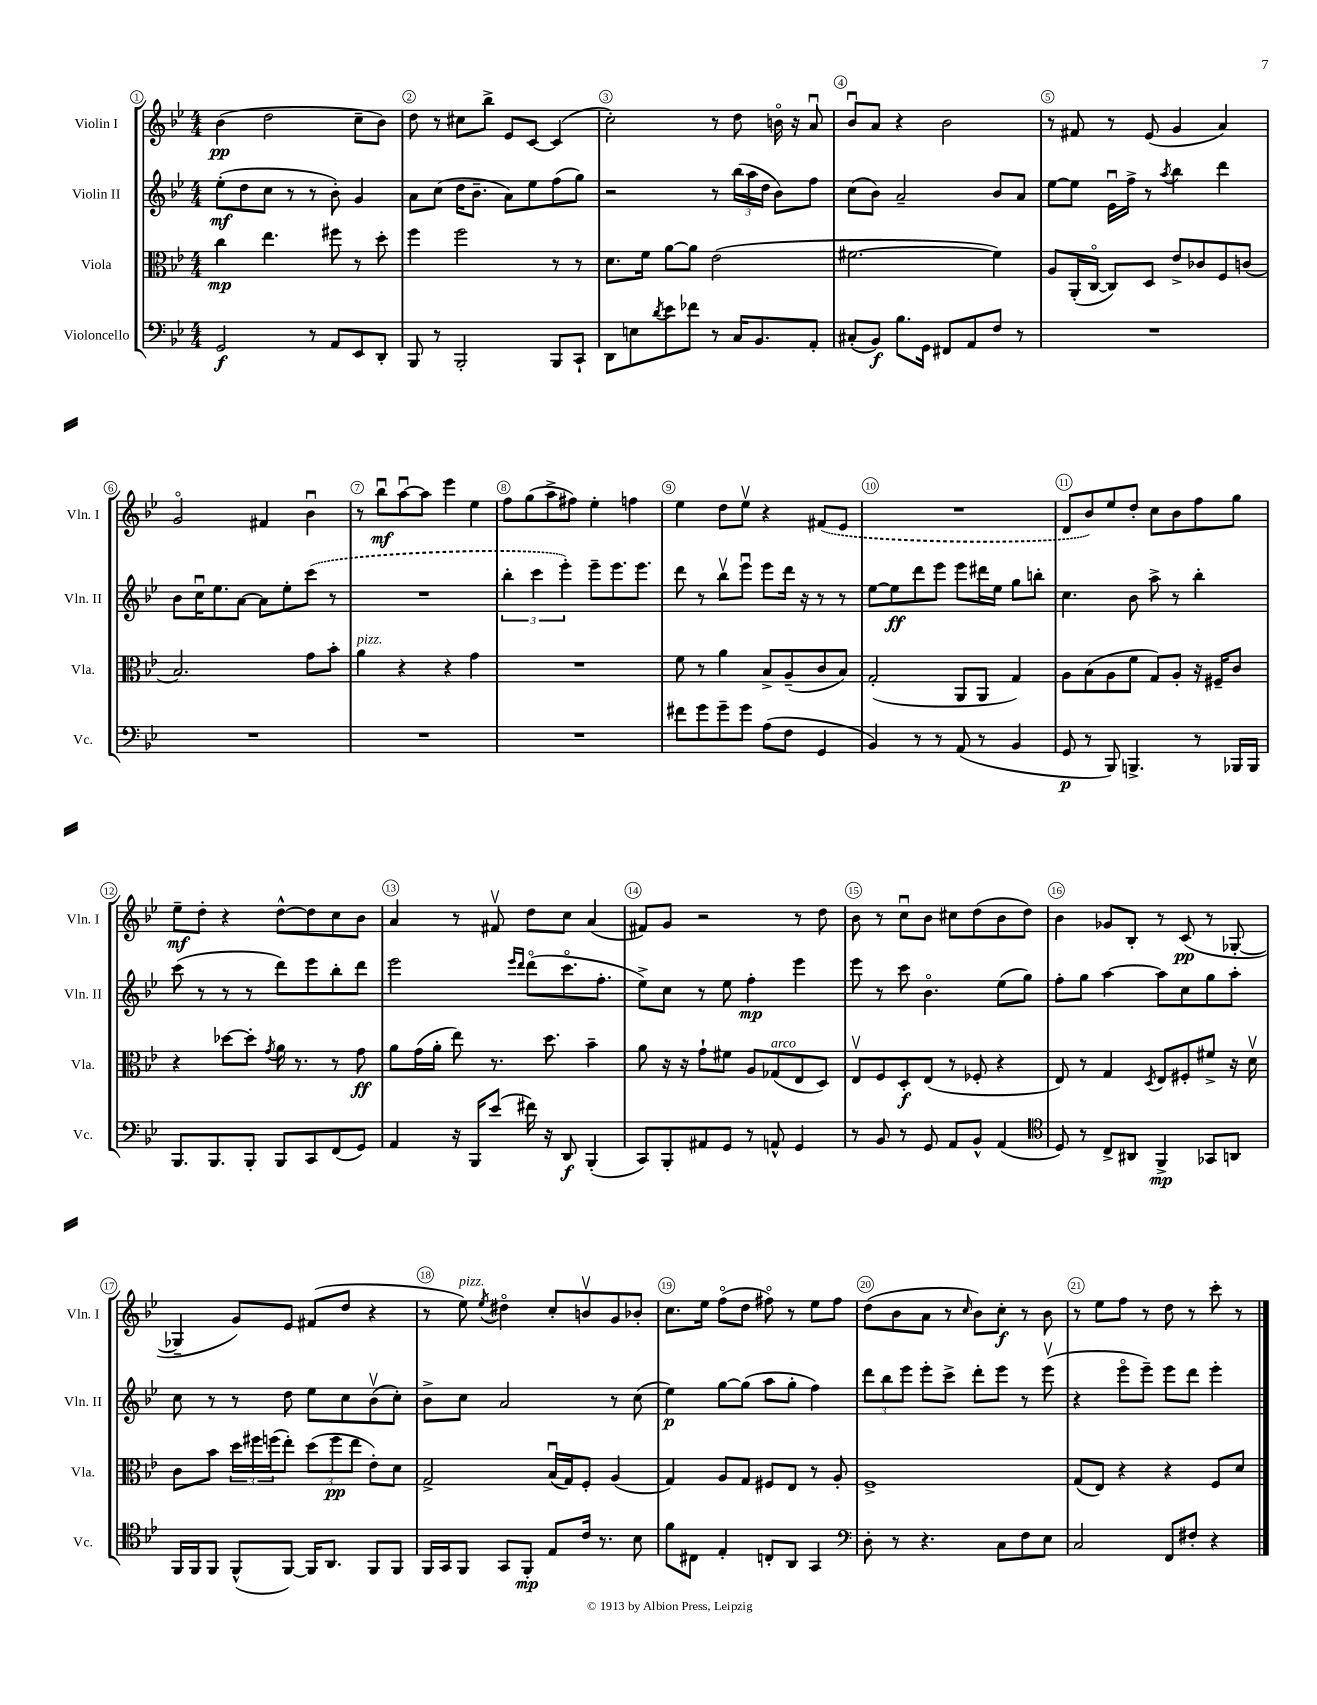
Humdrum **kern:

**kern	**kern	**kern	**kern
*staff4	*staff3	*staff2	*staff1
*clefF4	*clefC3	*clefG2	*clefG2
*k[b-e-]	*k[b-e-]	*k[b-e-]	*k[b-e-]
*M4/4	*M4/4	*M4/4	*M4/4
2GG/	4cc\	(8ee-'\L	(4b-\
.	.	8dd\	.
.	4.ee-\	8cc\J	2dd\
.	.	8r	.
8r	.	8r	.
8AA/L	8ff#\	8b-'\)	.
8EE-/	8r	4g/	8cc~\L
8DD'/J	8dd'\	.	8b-\J)
=	=	=	=
8BBB-/	4ff\	8a\L	8dd\
8r	.	(8cc\J	8r
2BBB-'/	2ff\	16dd\LK	8cc#\L
.	.	8.b-~\J	.
.	.	.	8bb-^\J
.	.	8a\L)	8e-/L
.	.	8ee-\	[8c/J
8BBB-/L	8r	(8ff\	(4c/]
8CC`/J	8r	8gg\J)	.
=	=	=	=
8DD\L	8.d\L	2r	2cc'\)
8E\	.	.	.
.	16f\Jk	.	.
8qd/	.	.	.
8e-\	[8a\L	.	.
8f-\J	8a\]J	.	.
8r	(2e-\	8r	8r
16C/LK	.	(24bb-\LL	8dd\
.	.	24aa\	.
8.BB-/	.	.	.
.	.	24dd\JJ	.
.	.	8b-\L)	16bo\
.	.	.	16r
8AA'/J	.	8ff\J	8au/
=	=	=	=
(8C#'/L	[2.f#\	(8cc\L	8b-u/L
8BB-/J)	.	8b-\J)	8a/J
8.B-\L	.	2a~/	4r
16GG\Jk	.	.	.
8FF#/L	.	.	2b-\
8AA/	.	.	.
8F/J	4f#\])	8b-/L	.
8r	.	8a/J	.
=	=	=	=
1r	8A/L	[8ee-\L	8r
.	(16AA'/L	8ee-\]J	8f#/
.	[16Co/JJ	.	.
.	8C/]L)	16e-u\LL	8r
.	.	16ff^\JJ	.
.	8D/J	8r	(8e-/
.	.	8qaa/	.
.	8e-^/L	4bb-\	4g/
.	8c-/	.	.
.	8F/	4ddd\	4a/)
.	(8c/J	.	.
=	=	=	=
1r	2.B-/)	8b-\L	2go/
.	.	16ccu\K	.
.	.	8.ee-\	.
.	.	[8a\J	.
.	.	8a\]L	4f#/
.	.	8ee-'\	.
.	8g\L	(8ccc\J	4b-u\
.	8b-'\J	8r	.
=	=	=	=
1r	4a\	1r	8r
.	.	.	8bb-u\L
.	4r	.	[8aau\
.	.	.	8aa\]J
.	4r	.	4eee-\
.	4g\	.	4ee-\
=	=	=	=
1r	1r	6bb-'\	8ff\L
.	.	.	(8gg\
.	.	6ccc\	.
.	.	.	8aa^\
.	.	6eee-'\)	.
.	.	.	8ff#\J)
.	.	8eee-~\L	4ee-'\
.	.	8.eee-\	.
.	.	.	4ff\
.	.	8.eee-\J	.
=	=	=	=
8f#\L	8f\	8ddd\	4ee-\
8g\	8r	8r	.
8g~\	4a\	8bb-v\L	8dd\L
8g\J	.	8eee-u\J	8ee-v\J
(8A\L	8B-^/L	8eee-\L	4r
8F\J	(8A~/	16ddd\Jk	.
.	.	16r	.
4GG/	8c/	8r	(8f#/L
.	8B-/J)	8r	8e-/J
=	=	=	=
4BB-/)	(2G'/	[8ee-\L	1r
.	.	8ee-\]	.
8r	.	8ddd\	.
8r	.	8eee-\J	.
(8AA/	8AA/L	8eee-\L	.
8r	8AA/J	16ddd#\L	.
.	.	16ee-\JJ	.
4BB-/	4G/)	8gg\L	.
.	.	8bb'\J	.
=	=	=	=
8GG/	8A\L	4.cc\	8d/L
8r	(8B-\	.	8b-/)
8BBB-/)	8A\	.	8ee-/
4.BBB^/	8f\J	8b-\	8dd'/J
.	8G/L)	8aa^\	8cc\L
.	8A'/J	8r	8b-\
8r	16r	4bb-'\	8ff\
.	16F#~/LK	.	.
16BBB-/LL	8c/J	.	8gg\J
16BBB-/JJ	.	.	.
=	=	=	=
8.BBB-/L	4r	(8ccc\	8ee-~\L
.	.	8r	8dd'\J
8.BBB-/	.	.	.
.	[8dd-\L	8r	4r
8BBB-'/J	8dd-'\]J	8r	.
.	8qg/	.	.
8BBB-/L	16a\	8ddd\L)	[8dd^^\L
.	8.r	.	.
8CC/	.	8eee-\	8dd\]
(8FF/	8r	8bb-'\	8cc\
8GG/J)	8g\	8ddd\J	8b-\J
=	=	=	=
4AA/	8a\L	2eee-\	4a/
.	(16g\L	.	.
.	16a'\JJ	.	.
16r	8ee-\)	.	8r
16BBB-/LK	.	.	.
(8e-/J	8.r	.	8f#v/
.	.	16qqeee-/LL	.
.	.	16qqddd/JJ	.
16f#\)	.	(8dddo\L	8dd\L
16r	8.dd\	.	.
8DD/	.	8.ccco\	8cc\J
(4BBB-'/	4b-~\	.	(4a/
.	.	8.ff'\J	.
=	=	=	=
8CC/L)	8a\	8ee-^\L)	8f#/L)
8BBB-'/	16r	8cc\J	8g/J
.	16r	.	.
8AA#/	8g`\L	8r	2r
8GG/J	8f#\J	8ee-\	.
8r	8A/L	4ff'\	.
8AA^^/	(8G-/	.	.
4GG/	8E-/	4eee-\	8r
.	8D/J)	.	8dd\
=	=	=	=
8r	8E-v/L	8eee-\	8b-\
8BB-/	8F/	8r	8r
8r	8D'/	8ccc\	8ccu\L
8GG/	(8E-/J	4.b-o\	8b-\J
8AA/L	8r	.	8cc#\L
8BB-^^/J	8F-'/	.	(8dd\
(4AA/	4r	(8ee-\L	8b-\
.	.	8gg\J)	8dd\J)
=	=	=	=
*clefC4	*	*	*
8D/)	8E-/)	8ff'\L	4b-\
8r	8r	8gg\J	.
8C^/L	4G/	[4aa\	8g-/L
8AA#/J	.	.	8B-'/J
.	8qD/	.	.
4FF^/	8E-/L	8aa\]L	8r
.	8F#'/	8cc\	(8c/
8GG-/L	8f#^/J	8gg\	8r
8AA/J	16r	8aa'\J	[8G-'/
.	16dv\	.	.
=	=	=	=
16FF/LL	8c\L	8cc\	4G-~/]
16FF/J	.	.	.
8FF/J	8b-\J	8r	.
(8FF^^/L	24dd\LL	8r	8g/L)
.	24ff#\	.	.
.	(24ff\J	.	.
[8FF/J)	8ee-'\J)	8dd\	8e-/J
16FF/]LK	(12dd\L	8ee-\L	(8f#/L
8.AA/J	.	.	.
.	12ff\	.	.
.	.	8cc\	8dd/J
.	12ee-\J	.	.
8FF/L	8e-'\L)	(8b-v\	4r
8FF/J	8d\J	8cc'\J)	.
=	=	=	=
16FF/LL	2G^/	8b-^\L	8r
16GG/J	.	.	.
8FF/J	.	8cc\J	8ee-\)
.	.	.	8qee-/
8GG/L	.	2a/	4dd#o\
8FF'/J	.	.	.
8E-/L	(16B-u/LL	.	8cc'/L
.	16G/J)	.	.
16c/Jk	8F'/J	.	8bv/
8.r	.	.	.
.	(4A/	8r	8g/
8B-\	.	(8cc\	8b-'/J
=	=	=	=
8f\L	4G/)	4ee-\)	8.cc\L
8C#\J	.	.	.
.	.	.	16ee-\Jk
4E-'/	8A/L	[8gg\L	(8ffo\L
.	8G/J	(8gg\]J	8dd\J
8C'/L	8F#/L	8aa\L	8ff#o\)
8AA/J	8E-/J	8gg'\J	8r
4GG/	8r	4ff\)	8ee-\L
.	8A'/	.	8ff#\J
=	=	=	=
*clefF4	*	*	*
8D'\	1F^	12ddd\L	(8dd\L
.	.	12bb-\	.
8r	.	.	8b-\
.	.	12eee-\J	.
4.r	.	8eee-'\L	8a\J
.	.	8ccc^\J	8r
.	.	.	16qqcc/
.	.	8ddd'\L	8b-\L)
8C\L	.	8eee-\J	8cc'\J
8F\	.	8r	8r
8E-\J	.	(8eee-v\	8b-\
=	=	=	=
2C/	(8G/L	4r	8r
.	8E-/J)	.	8ee-\L
.	4r	8eee-o\L	8ff\J
.	.	8eee-~\J)	8r
8FF/L	4r	8eee-\L	8dd\
8F#'/J	.	8ddd\J	8r
4r	8F/L	4eee-'\	8ccc'\
.	8d/J	.	8r
==	==	==	==
*-	*-	*-	*-
